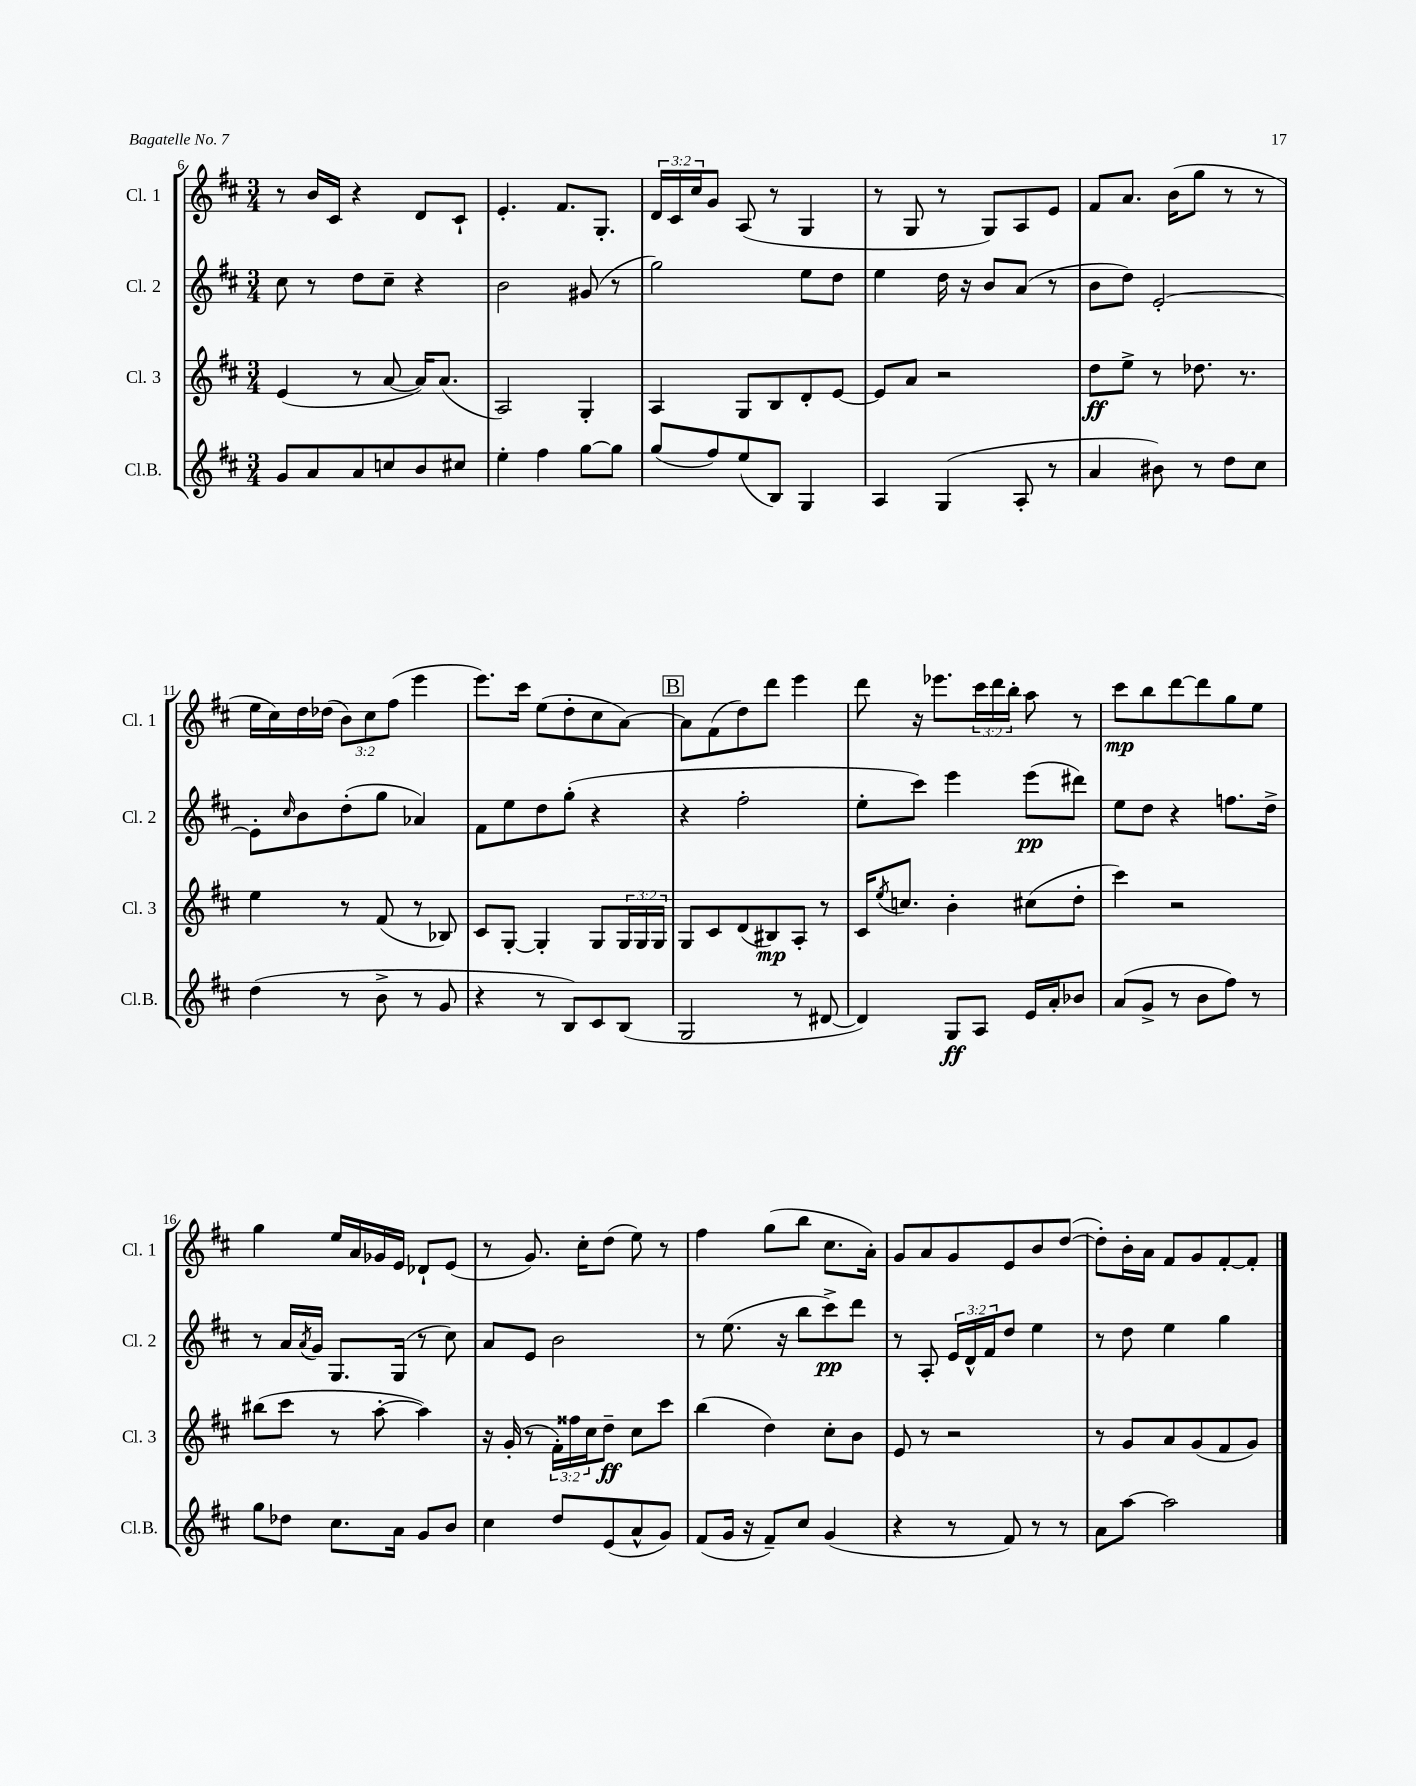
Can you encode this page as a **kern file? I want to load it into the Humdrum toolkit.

**kern	**kern	**kern	**kern
*staff4	*staff3	*staff2	*staff1
*clefG2	*clefG2	*clefG2	*clefG2
*k[f#c#]	*k[f#c#]	*k[f#c#]	*k[f#c#]
*M3/4	*M3/4	*M3/4	*M3/4
8g	(4e	8cc#	8r
8a	.	8r	16b
.	.	.	16c#
8a	8r	8dd	4r
8cc	[8a	8cc#~	.
8b	16a])	4r	8d
.	(8.a	.	.
8cc#	.	.	8c#`
=	=	=	=
4ee'	2A)	2b	4.e'
4ff#	.	.	.
.	.	.	8.f#
[8gg	4G'	(8g#	.
.	.	.	8.G'
8gg]	.	8r	.
=	=	=	=
(8gg	4A	2gg)	24d
.	.	.	24c#
.	.	.	24cc#
8ff#)	.	.	8g
(8ee	8G	.	(8A
8B)	8B	.	8r
4G	8d'	8ee	4G
.	[8e	8dd	.
=	=	=	=
4A	8e]	4ee	8r
.	8a	.	8G
(4G	2r	16dd	8r
.	.	16r	.
.	.	8b	8G)
8A'	.	(8a	8A
8r	.	8r	8e
=	=	=	=
4a	8dd	8b	8f#
.	8ee^	8dd)	8.a
8b#)	8r	[2e'	.
.	.	.	(16b
8r	8.dd-	.	8gg
8dd	.	.	8r
.	8.r	.	.
8cc#	.	.	8r
=	=	=	=
(4dd	4ee	8e']	16ee
.	.	.	16cc#)
.	.	16qqcc#	.
.	.	8b	16dd
.	.	.	(16dd-
8r	8r	(8dd'	12b)
.	.	.	12cc#
8b^	(8f#	8gg	.
.	.	.	(12ff#
8r	8r	4a-)	4eee
8g	8B-)	.	.
=	=	=	=
4r	8c#	8f#	8.eee)
.	[8G'	8ee	.
.	.	.	16ccc#
8r	4G']	8dd	(8ee
8B)	.	(8gg'	8dd'
8c#	8G	4r	8cc#
(8B	24G	.	[8a)
.	24G	.	.
.	24G	.	.
=	=	=	=
2G	8G	4r	8a]
.	8c#	.	(8f#
.	(8d	2ff#'	8dd)
.	8B#)	.	8ddd
8r	8A'	.	4eee
[8d#	8r	.	.
=	=	=	=
4d#])	16c#	8ee'	8ddd
.	8qee	.	.
.	8.cc	.	.
.	.	8ccc#)	16r
.	.	.	8.eee-
8G	4b'	4eee	.
8A	.	.	24ccc#
.	.	.	24ddd
.	.	.	24bb'
16e	(8cc#	(8eee	8aa
16a'	.	.	.
8b-	8dd'	8ddd#)	8r
=	=	=	=
(8a	4ccc#)	8ee	8ccc#
8g^	.	8dd	8bb
8r	2r	4r	[8ddd
8b	.	.	8ddd]
8ff#)	.	8.ff	8gg
8r	.	.	8ee
.	.	16dd^	.
=	=	=	=
8gg	(8bb#	8r	4gg
8dd-	8ccc#	16a	.
.	.	8qa	.
.	.	16g	.
8.cc#	8r	8.G	16ee
.	.	.	16a
.	[8aa'	.	16g-
16a	.	(16G	16e
8g	4aa])	8r	8d-`
8b	.	8cc#)	(8e
=	=	=	=
4cc#	16r	8a	8r
.	(16g'	.	.
.	8r	8e	8.g)
8dd	24f#')	2b	.
.	24ff##	.	.
.	.	.	16cc#'
.	24cc#	.	.
(8e	8dd~	.	(8dd
8a^^	8cc#	.	8ee)
8g)	8ccc#	.	8r
=	=	=	=
(8f#	(4bb	8r	4ff#
16g	.	(8.ee	.
16r	.	.	.
8f#~)	4dd)	.	(8gg
.	.	16r	.
8cc#	.	8bb	8bb
(4g	8cc#'	8ccc#^)	8.cc#
.	8b	8ddd	.
.	.	.	16a')
=	=	=	=
4r	8e	8r	8g
.	8r	8A'	8a
8r	2r	24e	8g
.	.	24d^^	.
.	.	24f#	.
8f#)	.	8dd	8e
8r	.	4ee	8b
8r	.	.	([8dd
=	=	=	=
8a	8r	8r	8dd'])
[8aa	8g	8dd	16b'
.	.	.	16a
2aa]	8a	4ee	8f#
.	(8g	.	8g
.	8f#	4gg	[8f#'
.	8g)	.	8f#']
==	==	==	==
*-	*-	*-	*-
